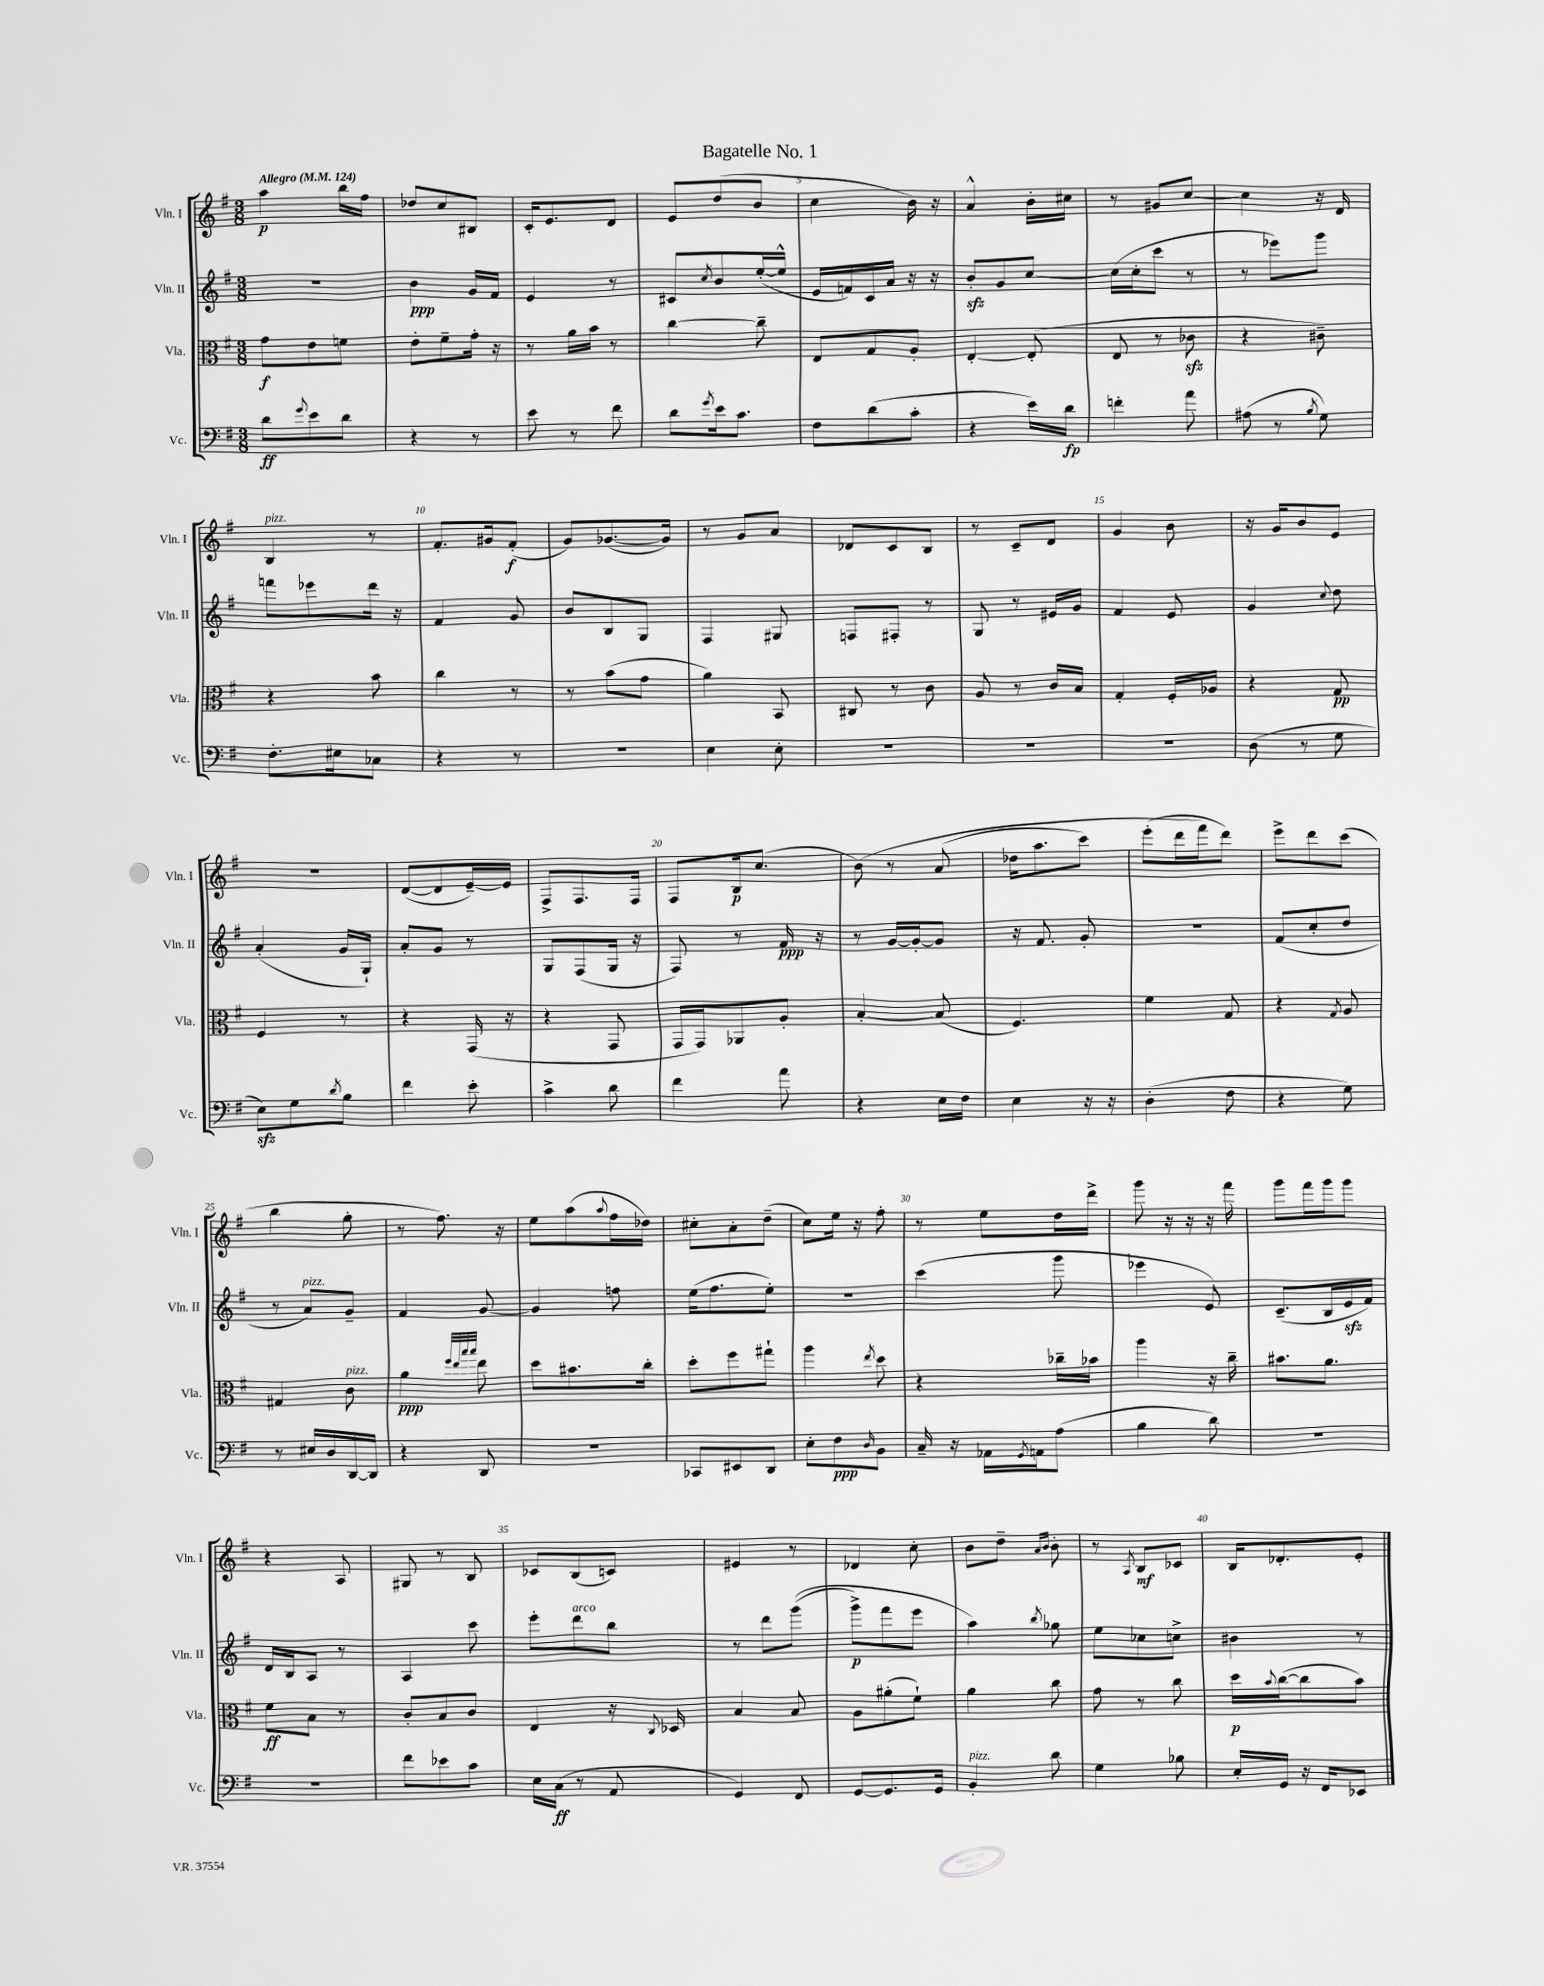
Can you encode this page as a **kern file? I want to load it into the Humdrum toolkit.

**kern	**kern	**kern	**kern
*staff4	*staff3	*staff2	*staff1
*clefF4	*clefC3	*clefG2	*clefG2
*k[f#]	*k[f#]	*k[f#]	*k[f#]
*M3/8	*M3/8	*M3/8	*M3/8
*MM124	*MM124	*MM124	*MM124
8d\L	8g\L	4.r	4aa\
8qqg/	.	.	.
8e\	8e\	.	.
8d\J	8f\J	.	16bb\LL
.	.	.	16ff#\JJ
=	=	=	=
4r	8e'\L	4b\	8dd-/L
.	8f#~\	.	8cc/
8r	16g'\Jk	16g/LL	8B#/J
.	16r	16f#/JJ	.
=	=	=	=
8e\	8r	4e/	16c'/LK
.	.	.	8.e/
8r	16a\LL	.	.
.	16b\JJ	.	.
8f#\	8r	8r	8d/J
=	=	=	=
8d\L	[4cc\	8c#/L	8e/L
8qg/	.	8qcc/	.
16e\k	.	8b/	(8dd/
8.c\J	.	.	.
.	8cc~\]	([16ee'/L	8b/J
.	.	16ee^^/]JJ	.
=	=	=	=
8F#\L	8E/L	16e/LL	4cc\
.	.	16f/)	.
(8d\	8G/	16c/	.
.	.	16a/JJ	.
8c'\J	8A'/J	16r	16b\)
.	.	16r	16r
=	=	=	=
4r	[4E'/	8b'/L	4a^^/
.	.	8g/	.
16e\LL)	(8E'/]	[8cc/J	16b'\LL
16d\JJ	.	.	16cc#\JJ
=	=	=	=
4f'\	8E/	(16cc\]LL	8r
.	.	16cc'\J	.
.	8r	8ccc\J	8g#/L
8a\	8c-\	8r	[8cc/J
=	=	=	=
(8A#\	4r	8r	4cc\]
8r	.	8eee-\L)	.
8qB/	.	.	.
8G\)	8c#~\)	8ggg\J	16r
.	.	.	16d/
=	=	=	=
8.F#'\L	4r	8fff\L	4B/
.	.	8eee-\	.
16E#\k	.	.	.
8C-\J	8b\	16ddd\Jk	8r
.	.	16r	.
=	=	=	=
4r	4cc\	4f#/	8.f#'/L
.	.	.	16g#/k
8r	8r	8g/	(8f#'/J
=	=	=	=
4.r	8r	8b/L	8g/L)
.	(8b\L	8B/	([8.g-/
.	8g\J	8G/J	.
.	.	.	16g-/]Jk)
=	=	=	=
4E\	4a\)	4F#/	8r
.	.	.	8g/L
8E'\	8BB/	8G#/	8a/J
=	=	=	=
4.r	8C#/	8F/L	8d-/L
.	8r	8F#'/J	8c/
.	8c\	8r	8B/J
=	=	=	=
4.r	8A/	8G/	8r
.	8r	8r	8c~/L
.	16c/LL	16e#/LL	8d/J
.	16B/JJ	16g/JJ	.
=	=	=	=
4.r	4G'/	4f#/	4g/
.	16F#'/LL	8e/	8b\
.	16A-/JJ	.	.
=	=	=	=
(8D\	4r	4g/	16r
.	.	.	16g/LK
8r	.	.	8b/
.	.	8qqcc/	.
8G\	8G/	8dd\	8e/J
=	=	=	=
8E\L)	4F#/	(4a'/	4.r
8G\	.	.	.
8qd/	.	.	.
8B\J	8r	16g/LL	.
.	.	16G`/JJ)	.
=	=	=	=
4f#\	4r	8a'/L	([8d/L
.	.	8g/J	8d/]
8e'\	(16GG/	8r	[16e~/L)
.	16r	.	16e/]JJ
=	=	=	=
4c^\	4r	8G/L	8F#^/L
.	.	(8F#/	8.F#/
8d\	8GG/	16G/Jk	.
.	.	16r	16F#/Jk
=	=	=	=
4f#\	16GG/LL	8F#/)	8F#/L
.	16GG/J)	.	.
.	8AA-/	8r	16B/k
.	.	.	(8.cc/J
8a\	8A'/J	16f#/	.
.	.	16r	.
=	=	=	=
4r	[4B'/	8r	&(8b\)
.	.	[16g/LL	8r
.	.	16g'/_J	.
16E\LL	(8B/]	8g/]J	(8a/
16F#\JJ	.	.	.
=	=	=	=
4E\	4.F#/)	16r	16dd-\LK
.	.	8.f#/	8.aa\
16r	.	8g'/	8ccc\J)
16r	.	.	.
=	=	=	=
(4D'\	4f#\	4.r	(8eee'\L
.	.	.	16ddd\L
.	.	.	16fff#\J&)
8F#\	8G/	.	8ddd\J)
=	=	=	=
4r	4r	(8f#/L	8eee^\L
.	.	8cc'/	8ddd\
.	8qG/	.	.
8G\)	8A/	8dd/J	(8ccc\J
=	=	=	=
8r	4G#/	8r	4bb\
16E#/LL	.	8a/L)	.
16D/	.	.	.
[16DD/	8c\	8g~/J	8gg'\
16DD/]JJ	.	.	.
=	=	=	=
4r	4a\	4f#/	8r
.	.	.	8.ff#\)
.	32qqff#/LLL	.	.
.	32qqee/	.	.
.	32qqbb/	.	.
.	32qqbb/JJJ	.	.
8DD/	8ee\	[8g/	.
.	.	.	16r
=	=	=	=
4.r	8dd\L	4g/]	8ee\L
.	8.b#\	.	(8aa\
.	.	.	8qqaa/
.	.	8ff\	16ff#\L
.	16cc'\Jk	.	16dd-\JJ)
=	=	=	=
8CC-/L	8dd'\L	(16ee\LK	8cc#'\L
.	.	8.ff#\	.
8EE#/	8ff#\	.	8a'\
8DD/J	8gg#`\J	8ee'\J)	(8dd~\J
=	=	=	=
8E'\L	4aa\	4.r	8cc\L)
8F#\	.	.	16ee\Jk
.	.	.	16r
16qqD/	8qee/	.	.
8BB\J	8dd\	.	8ff#'\
=	=	=	=
16C~/	4r	(4ccc\	8r
16r	.	.	.
16AA-\LL	.	.	8ee\L
8qGG/	.	.	.
16AA\J	.	.	.
(8A\J	16cc-~\LL	8ggg\	16dd\L
.	16b-\JJ	.	16ddd^\JJ
=	=	=	=
4B\	4aa\	4eee-\	8ggg\
.	.	.	16r
.	.	.	16r
8d\)	16r	8e/)	16r
.	16cc~\	.	16fff#\
=	=	=	=
4.r	8.b#\L	(8.c~/L	8ggg\L
.	.	.	16fff#\L
.	8.a\J	16B/L	16ggg\J
.	.	16e/	8ggg\J
.	.	16f#/JJ)	.
=	=	=	=
4.r	8f#\L	16d/LL	4r
.	.	16B/J	.
.	8B\J	8A/J	.
.	8r	8r	8A/
=	=	=	=
8f#\L	8c'/L	4A/	8G#/
8e-\	8B/	.	8r
8c\J	8c/J	8ccc\	8B/
=	=	=	=
16E\LL	4E/	8eee'\L	8c-/L
(16C\JJ	.	.	.
8r	.	8ddd\	(8B/
8AA/	16r	8bb\J	8c/J)
.	8qqC/	.	.
.	16D-/	.	.
=	=	=	=
4GG/)	4B/	8r	4e#/
.	.	8ddd\L	.
8FF#/	8B/	&((8ggg\J	8r
=	=	=	=
[8GG/L	8A\L	8ggg^\L)	4d-/
8.GG/]	(8a#'\	8fff#\	.
.	8f#`\J)	8eee\J	8cc'\
16GG/Jk	.	.	.
=	=	=	=
4BB'/	4a\	4aa\&)	8b\L
.	.	.	8dd~\J
.	.	.	16qqa/LL
.	.	8qbb/	16qqb/JJ
8d\	8cc\	8gg-\	8b'\
=	=	=	=
4G\	8g\	8ee\L	8r
.	.	.	8qA/
.	8r	8cc-\	8B/L
8B-\	8cc\	8cc^\J	8c-/J
=	=	=	=
16E'/LL	16dd\LL	4b#\	16B/LK
.	8qqb/	.	.
16GG/JJ	([16cc\J	.	8.d-'/
16r	8cc\]	.	.
16FF#/LK	.	.	.
8EE-/J	8b\J)	8r	8e'/J
==	==	==	==
*-	*-	*-	*-
